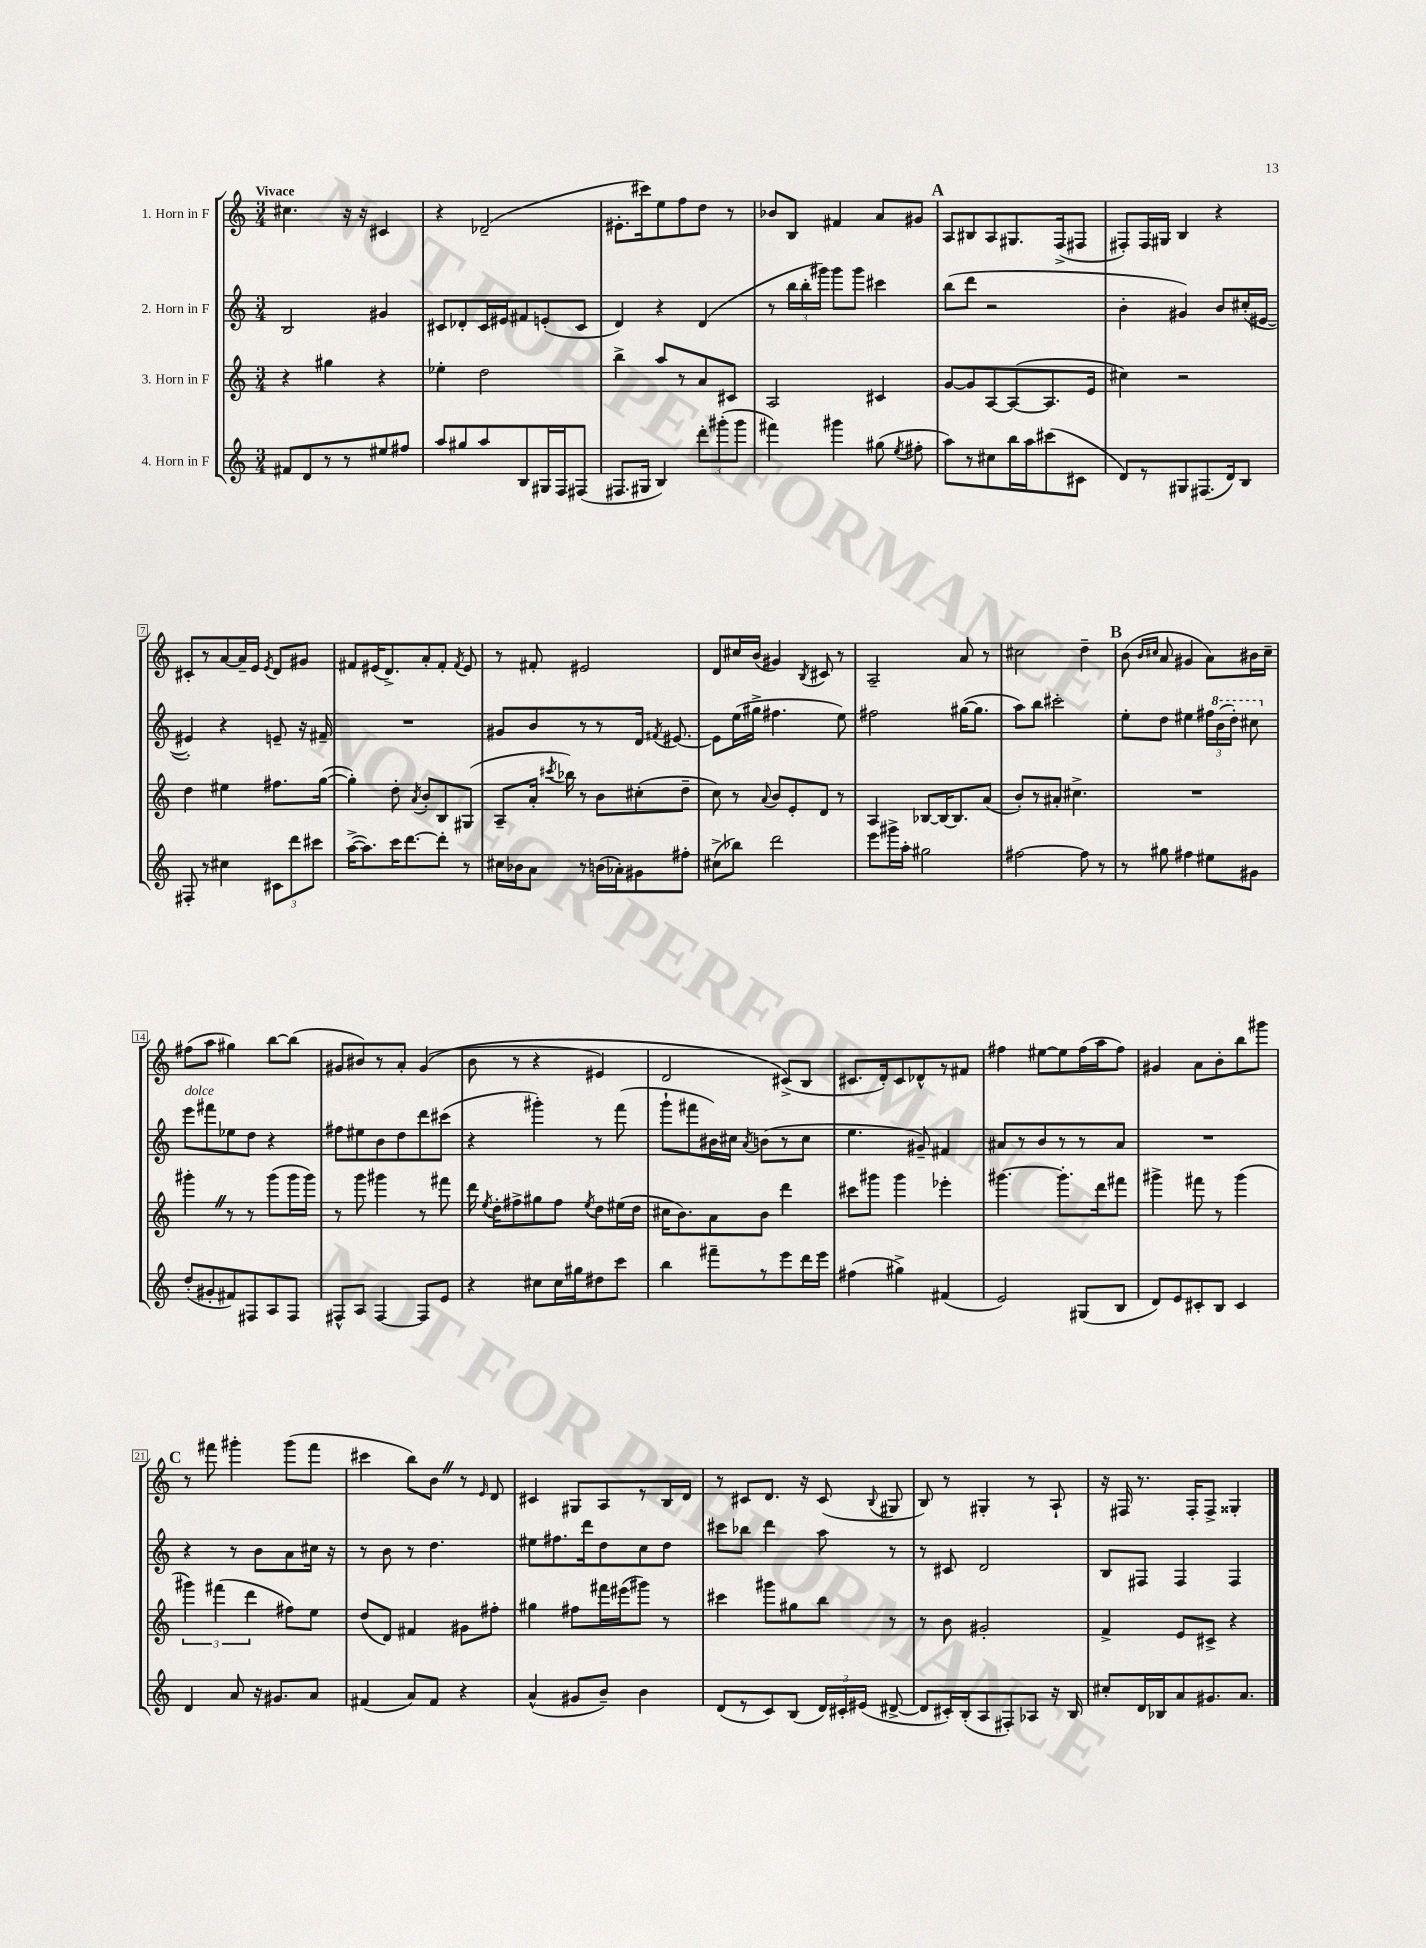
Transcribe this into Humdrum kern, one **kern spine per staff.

**kern	**kern	**kern	**kern
*staff4	*staff3	*staff2	*staff1
*clefG2	*clefG2	*clefG2	*clefG2
*k[]	*k[]	*k[]	*k[]
*M3/4	*M3/4	*M3/4	*M3/4
8f#	4r	2B	4.cc#
8d	.	.	.
8r	4gg#	.	.
8r	.	.	16r
.	.	.	16r
8ee#	4r	4g#	4c#
8ff#	.	.	.
=	=	=	=
8aa	4ee-'	8c#	4r
8gg#	.	8d-'	.
8aa	2dd	16c#	(2d-~
.	.	16e#	.
8B	.	8f#	.
16G#	.	(8e'	.
16F	.	.	.
(8F#	.	8c#	.
=	=	=	=
8.F#	4bb^	4d)	8.e#'
16G#	.	.	16ccc#)
4B)	8aa	4r	8ee
.	8r	.	8ff
12ddd'	8a	(4d	8dd
(12ggg#'	.	.	.
.	8c#	.	8r
12ggg#	.	.	.
=	=	=	=
4fff#)	2A	8r	8b-
.	.	24bb	8B
.	.	24bb'	.
.	.	24ggg#)	.
4ggg#	.	8ggg#	4f#
.	.	8ggg#	.
(8gg#	4c#	4ccc#	8a
8qee	.	.	.
8ff#'	.	.	8g#
=	=	=	=
8aa)	[8g	(8bb	8A
8r	8g]	8ddd	8B#
8cc#	[8A	2r	8A
16bb	(8A_	.	8.G#
16aa	.	.	.
(8ccc#	8.A]	.	.
.	.	.	(16F^
8c#	.	.	8F#
.	16e	.	.
=	=	=	=
8d)	4cc#)	4b'	8F#')
8r	.	.	16F#
.	.	.	16G#
8G#	2r	4g#)	4B
(8.F#	.	.	.
.	.	8b	4r
16d)	.	.	.
8B	.	(16cc#'	.
.	.	[16e#	.
=	=	=	=
8F#'	4dd	4e#'])	8c#'
8r	.	.	8r
4cc#	4ee#	4r	[8a
.	.	.	16a~]
.	.	.	16e
.	.	.	8qe
12c#	8.ff#	8e~	8d
12ddd	.	.	.
.	.	16r	8g#
12ccc#	.	.	.
.	([16gg	16f#~	.
=	=	=	=
([16aa^	4gg'])	2.r	8f#
8.aa])	.	.	.
.	.	.	(16e#
.	.	.	8.d^)
16ccc	8dd'	.	.
[8.ddd	.	.	.
.	8qa	.	.
.	8b'	.	8a'
8ddd']	8B	.	8f#'
.	.	.	8qf#
8r	(8G#	.	8e#
=	=	=	=
16cc#	8A~	8g#	8r
16b-	.	.	.
8a	16a'	8b	8f#'
.	8qccc#	.	.
.	16bb-)	.	.
8r	8r	8r	2e#
(16b	8b	8r	.
16a-')	.	.	.
8g#	(8cc#'	16d	.
.	.	8qf#	.
.	.	[8.e#	.
8ff#'	8dd~	.	.
=	=	=	=
(8cc#^	8cc)	8e#]	8d
8bb-)	8r	(16ee	16cc#
.	.	16gg#^	(16b
.	8qqa	.	.
2ddd	8b	4.ff#	4g#)
.	8e'	.	.
.	.	.	8qB
.	8d	.	8c#
.	8r	8ee)	8r
=	=	=	=
8eee	4A	2ff#	2A~
16ggg#^	.	.	.
16aa'	.	.	.
2gg#	[8B-	.	.
.	16B-_	.	.
.	8.B-]	.	.
.	.	([16gg#	8a
.	.	8.gg#]	.
.	(8a	.	8r
=	=	=	=
[2ff#	8b')	8aa)	2cc#
.	8r	8bb	.
.	8a#'	2ccc#'	.
.	4.cc#^	.	.
8ff#]	.	.	4dd~
8r	.	.	.
=	=	=	=
8r	2.r	8ee'	(8b
.	.	.	16qqb
.	.	.	16qqcc#
8gg#	.	8dd	8a
4ff#	.	4ee#	4g#
8ee#	.	24ff#	8a)
.	.	(24bb	.
.	.	24ddd')	.
8g#	.	8ccc#	16b#
.	.	.	16cc#~
=	=	=	=
(8dd'	4ggg#'	8eee	(8ff#
8g#'	.	8fff#	8aa
8f#)	8r	8ee-	4gg#)
8F#	8r	8dd	.
8A	(8ggg#	4r	[8bb
8F#	16ggg#	.	(8bb]
.	16ggg#)	.	.
=	=	=	=
8F#^^	8r	8ff#	8g#
8A	8ggg	8ee#	8b#)
[4F#	4ggg#	8b	8r
.	.	8dd	8a'
8F#]	8r	8ddd	&((4g#
8e	8fff#	(8ccc#	.
=	=	=	=
4r	16ddd	4r	8b
.	8qee	.	.
.	16dd'	.	.
.	8ff#^	.	8r
8cc#	8gg#	4ggg#')	4r
16cc#	8ff#	.	.
16gg#	.	.	.
.	8qee	.	.
8dd#	8dd	8r	4e#)
8ccc	(16ee#	(8fff	.
.	16dd	.	.
=	=	=	=
4bb	16cc#	8ggg`	2d
.	8.b)	.	.
.	.	8fff#	.
8fff#~	8a	16b#)	.
.	.	16cc#	.
.	.	8qa	.
8r	8b	(8b	.
8eee	4ddd	8r	(8c#^&)
16ddd	.	8cc#	8B
16eee	.	.	.
=	=	=	=
(4ff#	8ccc#	4.ee	8.c#
.	8ggg#	.	.
.	.	.	16d')
4gg#^)	4ggg#	.	8c#
.	.	8g#~)	8d-^^
(4f#	4eee-'	4f#	8r
.	.	.	8f#
=	=	=	=
2e)	[4.ggg#	8a#	4ff#
.	.	8r	.
.	.	8b	[8ee#
.	8.ggg#']	8r	8ee#]
(8G#	.	8r	(16ff#
.	16ddd	.	16aa
8B	8fff#	8a#	8ff#)
=	=	=	=
8d)	4ggg#^	2.r	4g#
8e	.	.	.
8c#'	8fff#	.	8a
8B	8r	.	8b'
4c#	(4ggg#	.	8bb
.	.	.	8ggg#
=	=	=	=
4d	6ggg#)	4r	8r
.	.	.	8fff#
.	(6fff#	.	.
8a	.	8r	4ggg#'
.	6ddd	.	.
16r	.	8b	.
8.g#	.	.	.
.	8ff#)	8a	(8ggg#
8a	8ee	16cc#	8fff#
.	.	16r	.
=	=	=	=
(4f#	(8dd	8r	4ccc#
.	8d)	8b	.
8a)	4f#	8r	8bb)
8f#	.	4.dd	8b
4r	8g#	.	8r
.	.	.	16qqe
.	8ff#'	.	8d
=	=	=	=
(4a^^	4gg#	8ee#	4c#
.	.	8.ff#	.
8g#	8ff#	.	8G#
.	.	16ddd	.
8b~)	16fff#	8dd	8A
.	(16eee#	.	.
4b	8ggg#)	8cc	8r
.	8r	8dd	16B
.	.	.	16d
=	=	=	=
(8d	4ccc#	8ccc#	8r
8r	.	8bb-	8c#
8c)	8ggg#	4ddd	8.d
(8B	8gg#	.	.
.	.	.	16r
24d)	8bb	8aa	(8c#
24c#'	.	.	.
(24e#	.	.	.
.	.	.	8qqB
[8d#^	8r	8r	8G#
=	=	=	=
8d#]	8r	8r	8B)
16c#')	8b	8c#	8r
(16B'	.	.	.
8A	2g#'	2d	4G#'
8F#')	.	.	.
8A-	.	.	8r
16r	.	.	8A`
16B	.	.	.
=	=	=	=
8cc#'	4f^	8B	16r
.	.	.	16F#
16d	.	8F#	8.r
16B-	.	.	.
8a	8e	4F#	.
.	.	.	16F#'
8.g#	8c#^	.	8F#^
.	4r	4F#	4G##'
8.a	.	.	.
==	==	==	==
*-	*-	*-	*-
